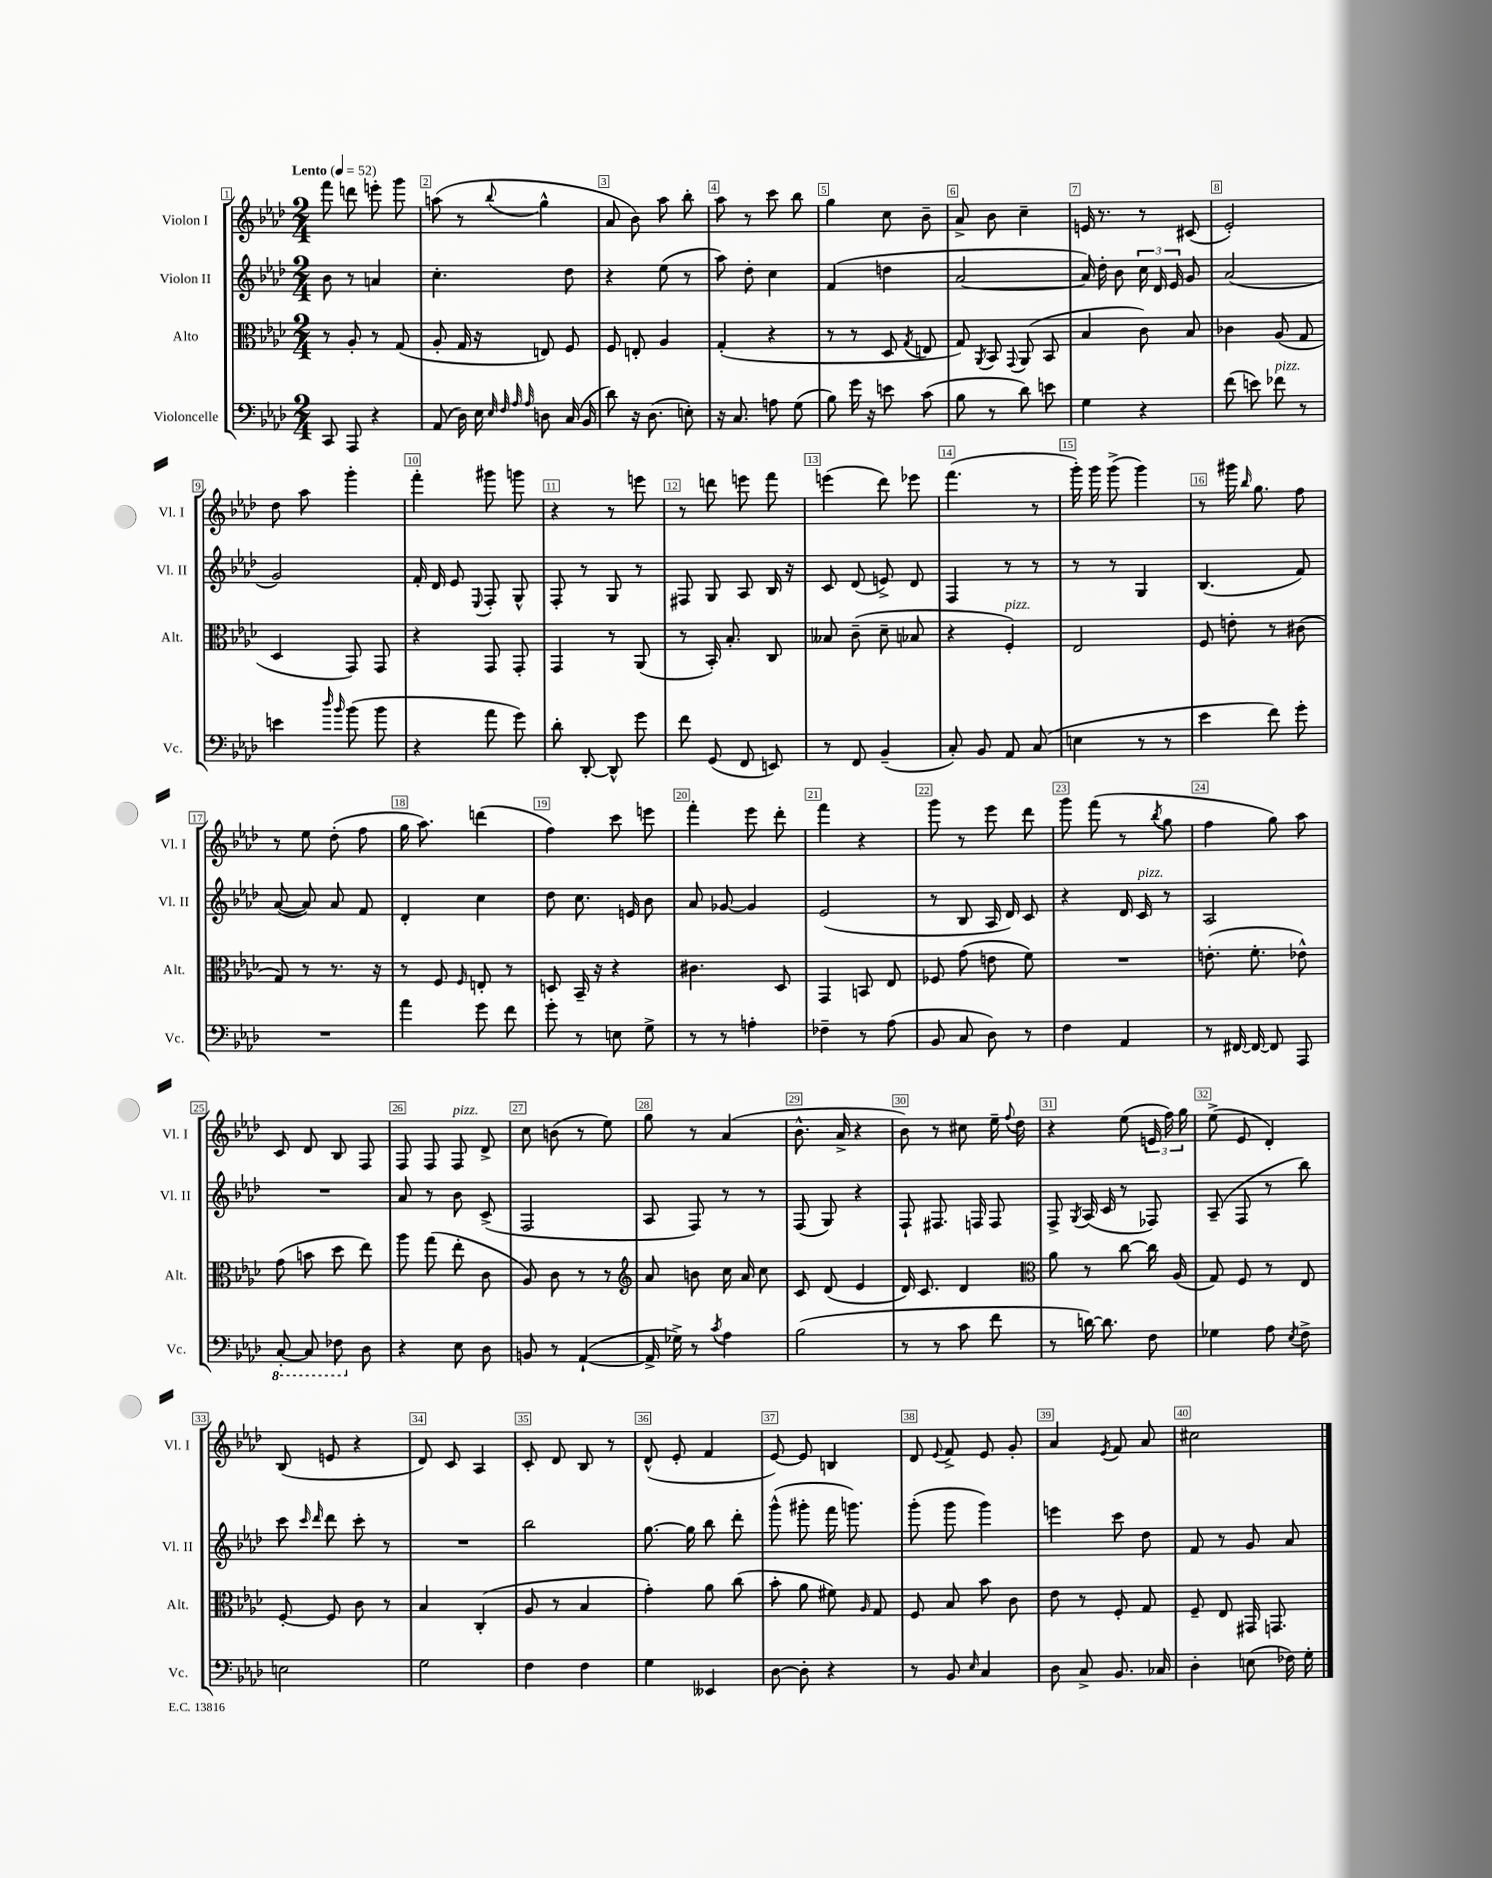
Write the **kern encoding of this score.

**kern	**kern	**kern	**kern
*staff4	*staff3	*staff2	*staff1
*clefF4	*clefC3	*clefG2	*clefG2
*k[b-e-a-d-]	*k[b-e-a-d-]	*k[b-e-a-d-]	*k[b-e-a-d-]
*M2/4	*M2/4	*M2/4	*M2/4
*MM52	*MM52	*MM52	*MM52
8CC/	8r	8b-\	8fff\
8AAA-/	8A-'/	8r	8ddd\
4r	8r	4a/	8eee'\
.	(8G/	.	8ggg\
=	=	=	=
(8AA-/	8A-'/	4.cc'\	(8aa\
16D-\)	16G/	.	8r
16E-\	16r	.	.
32qqE-/	.	.	.
32qqF/	.	.	.
32qqA-/	.	.	.
32qqA-/	.	.	8qqbb-/
8D\	8E/)	.	4gg^^\
(16C/	8F/	8dd-\	.
16BB-/	.	.	.
=	=	=	=
8d-\)	8F/	4r	8a-/
16r	8E'/	.	8b-\)
(8.D-\	.	.	.
.	4A-/	(8ee-\	8aa-\
8E'\)	.	8r	8bb-'\
=	=	=	=
16r	(4G'/	8aa-\)	8aa-\
8.C/	.	.	.
.	.	8dd-'\	8r
8A\	4r	4cc\	8ccc\
(8G\	.	.	8bb-\
=	=	=	=
8B-\)	8r	(4f/	4gg\
16g\	8r	.	.
16r	.	.	.
8e\	8D-/	4dd\	8cc\
.	8qG/	.	.
(8c\	8E/	.	8b-~\
=	=	=	=
8B-\	8G/)	[2a-/	8a-^/
.	8qAA-/	.	.
8r	8BB-/	.	8b-\
.	8qqGG/	.	.
8d-\)	(8AA-/	.	4cc~\
8e\	8BB-/	.	.
=	=	=	=
4G\	4B-/	16a-/])	16e/
.	.	16dd-'\	8.r
.	.	8b-\	.
4r	8c\)	24cc\	8r
.	.	24d-/	.
.	.	24e-/	.
.	8B-/	8g/	(8c#/
=	=	=	=
(8f\	4c-\	(2a-/	2e-'/)
8e\)	.	.	.
8f-\	(8A-/	.	.
8r	8G/	.	.
=	=	=	=
4e\	4D-/	2g/)	8dd-\
.	.	.	8aa-\
16qqdd-/	.	.	.
16qqb-/	.	.	.
(8b-\	8GG/)	.	4ggg'\
8b-\	8GG/	.	.
=	=	=	=
4r	4r	16f'/	4fff'\
.	.	16d-/	.
.	.	8e-/	.
.	.	8qqE-/	.
8a-\	8GG/	8F'/	8ggg#\
8g\)	8GG'/	8G^^/	8ggg\
=	=	=	=
8d-'\	4GG/	8F'/	4r
[8DD-'/	.	8r	.
8DD-^^/]	8r	8G/	8r
8g\	(8AA-/	8r	8eee\
=	=	=	=
8f\	8r	8F#/	8r
(8GG/	16BB-'/)	8G/	8ddd\
.	8.B-'/	.	.
8FF/	.	8A-/	8eee\
8EE/)	8C/	16B-/	8fff\
.	.	16r	.
=	=	=	=
8r	8B--/	8c/	(4eee\
8FF/	(8c~\	(8d-/	.
(4BB-~/	8d-~\	8e^/)	8ddd-\)
.	8B-/	8d-/	8eee-\
=	=	=	=
8C'/)	4r	4F/	(4.fff\
8BB-/	.	.	.
8AA-/	4F'/)	8r	.
(8C/	.	8r	8r
=	=	=	=
4E\	2E-/	8r	16ggg'\)
.	.	.	16ggg\
.	.	8r	(8ggg^\
8r	.	4G/	4ggg\)
8r	.	.	.
=	=	=	=
4e-\	8F/	(4.B-/	8r
.	8e'\	.	16ggg#\
.	.	.	16qqbb-/
.	.	.	8.gg\
8f\)	8r	.	.
8g'\	(8c#\	8f/)	8ff\
=	=	=	=
2r	8G/)	([8a-/	8r
.	8r	8a-/])	8ee-\
.	8.r	8a-/	(8dd-'\
.	.	8f/	8ff\
.	16r	.	.
=	=	=	=
4a-\	8r	4d-'/	16gg\
.	.	.	8.aa-\)
.	8F/	.	.
.	16qqF/	.	.
8g\	8E'/	4cc\	(4ddd\
8f\	8r	.	.
=	=	=	=
8g'\	8D/	8dd-\	4ff\)
8r	16BB-~/	8.cc\	.
.	16r	.	.
8E\	4r	.	8ccc\
.	.	16e/	.
8G^\	.	8b-\	8eee\
=	=	=	=
8r	4.c#\	8a-/	4fff'\
8r	.	[8g-/	.
4A'\	.	4g-/]	8eee-\
.	8D-/	.	8ddd-'\
=	=	=	=
4F-~\	4GG/	(2e-/	4fff\
8r	8BB/	.	4r
(8A-\	8E-/	.	.
=	=	=	=
8BB-/	8F-/	8r	8ggg\
8C/	(8g\	8B-/	8r
8D-\)	8e\	16A-/	8eee-\
.	.	16d-/)	.
8r	8f\)	8c/	8ddd-\
=	=	=	=
4F\	2r	4r	8ggg\
.	.	.	(8fff\
4AA-/	.	16d-/	8r
.	.	16c/	.
.	.	.	8qbb-/
.	.	8r	8gg\
=	=	=	=
8r	(8.e'\	2A-/	4ff\
[16FF#/	.	.	.
16FF#/_	8.f'\	.	.
8FF#/]	.	.	8gg\)
8AAA-/	8e-^^\)	.	8aa-\
=	=	=	=
[8CC'/	(8g\	2r	8c/
8CC/]	8b\	.	8d-/
8FF-\	8dd-\	.	8B-/
8D-\	8ee-\)	.	8F/
=	=	=	=
4r	8aa-\	8a-/	8F/
.	(8gg\	8r	8F/
8E-\	8ee-'\	8b-\	8F/
8D-\	8c\	(8c^/	8d-^/
=	=	=	=
8BB/	8A-/)	2F/	8cc\
8r	8c\	.	(8b\
([4AA-`/	8r	.	8r
.	8r	.	8ee-\)
=	=	=	=
*	*clefG2	*	*
16AA-^/]	8a-/	8A-/	8gg\
16G-^\)	.	.	.
8r	8b\	8F/)	8r
8qc/	.	.	.
4A-\	16cc\	8r	(4a-/
.	16a-/	.	.
.	8cc\	8r	.
=	=	=	=
(2B-\	8c/	(8F/	8.b-^^\
.	(8d-/	8G/)	.
.	.	.	16a-^/
.	4e-/	4r	4r
=	=	=	=
8r	16d-/)	8F`/	8b-\)
.	8.c/	.	.
8r	.	8.F#/	8r
8c\	4d-/	.	8cc#\
.	.	16F/	.
8f\	.	8F/	16ee-~\
.	.	.	8qqff/
.	.	.	16dd-\
=	=	=	=
*	*clefC3	*	*
8r	8a-\	8F^/	4r
.	.	8qG/	.
[16d\)	8r	(16A-/	.
8.d\]	.	16c/	.
.	[8cc\	8r	(8ee-\
8F\	16cc\]	8F-/)	24e/
.	.	.	24ff\)
.	(16A-/	.	.
.	.	.	24gg\
=	=	=	=
4G-\	8G/)	(8A-~/	(8ee-^\
.	8F/	8F/	8e-/
8A-\	8r	8r	4d-'/)
8qE-/	.	.	.
8F^\	8E-/	8bb-\)	.
=	=	=	=
2E\	[8F'/	8ccc\	(8B-/
.	.	16qqccc/	.
.	.	16qqddd-/	.
.	8F/]	8ddd-\	8e/
.	8c\	8ccc'\	4r
.	8r	8r	.
=	=	=	=
2G\	4B-/	2r	8d-/)
.	.	.	8c/
.	(4C'/	.	4A-/
=	=	=	=
4F\	8A-/	2bb-\	8c'/
.	8r	.	8d-/
4F\	4B-/	.	8B-/
.	.	.	8r
=	=	=	=
4G\	4g'\)	[8.gg\	(8d-^^/
.	.	.	8e-'/
.	.	16gg\]	.
4EE--/	8a-\	8bb-\	4f/
.	(8cc\	8ddd-'\	.
=	=	=	=
[8D-\	8b-'\	(8ggg^^\	[8e-/)
8D-'\]	8a-\	8ggg#'\	8e-/]
4r	8f#\)	16fff\	4B/
.	.	8.ggg\)	.
.	16qqA-/	.	.
.	8G/	.	.
=	=	=	=
8r	8F/	(8ggg'\	8d-/
.	.	.	8qqe-/
8BB-/	8B-/	8ggg\	8f^/
16qqE-/	.	.	.
4C/	8b-\	4ggg\)	8e-/
.	8c\	.	8g'/
=	=	=	=
8D-\	8e-\	4eee\	4a-/
8C^/	8r	.	.
.	.	.	8qe-/
8.BB-/	8F'/	8ccc\	8f/
.	8G/	8dd-\	8a-/
16C-/	.	.	.
=	=	=	=
4D-'\	8F~/	8f/	2cc#\
.	8E-/	8r	.
(8E\	16GG#/	8g/	.
.	8.GG/	.	.
16F-\)	.	8a-/	.
16G'\	.	.	.
==	==	==	==
*-	*-	*-	*-
